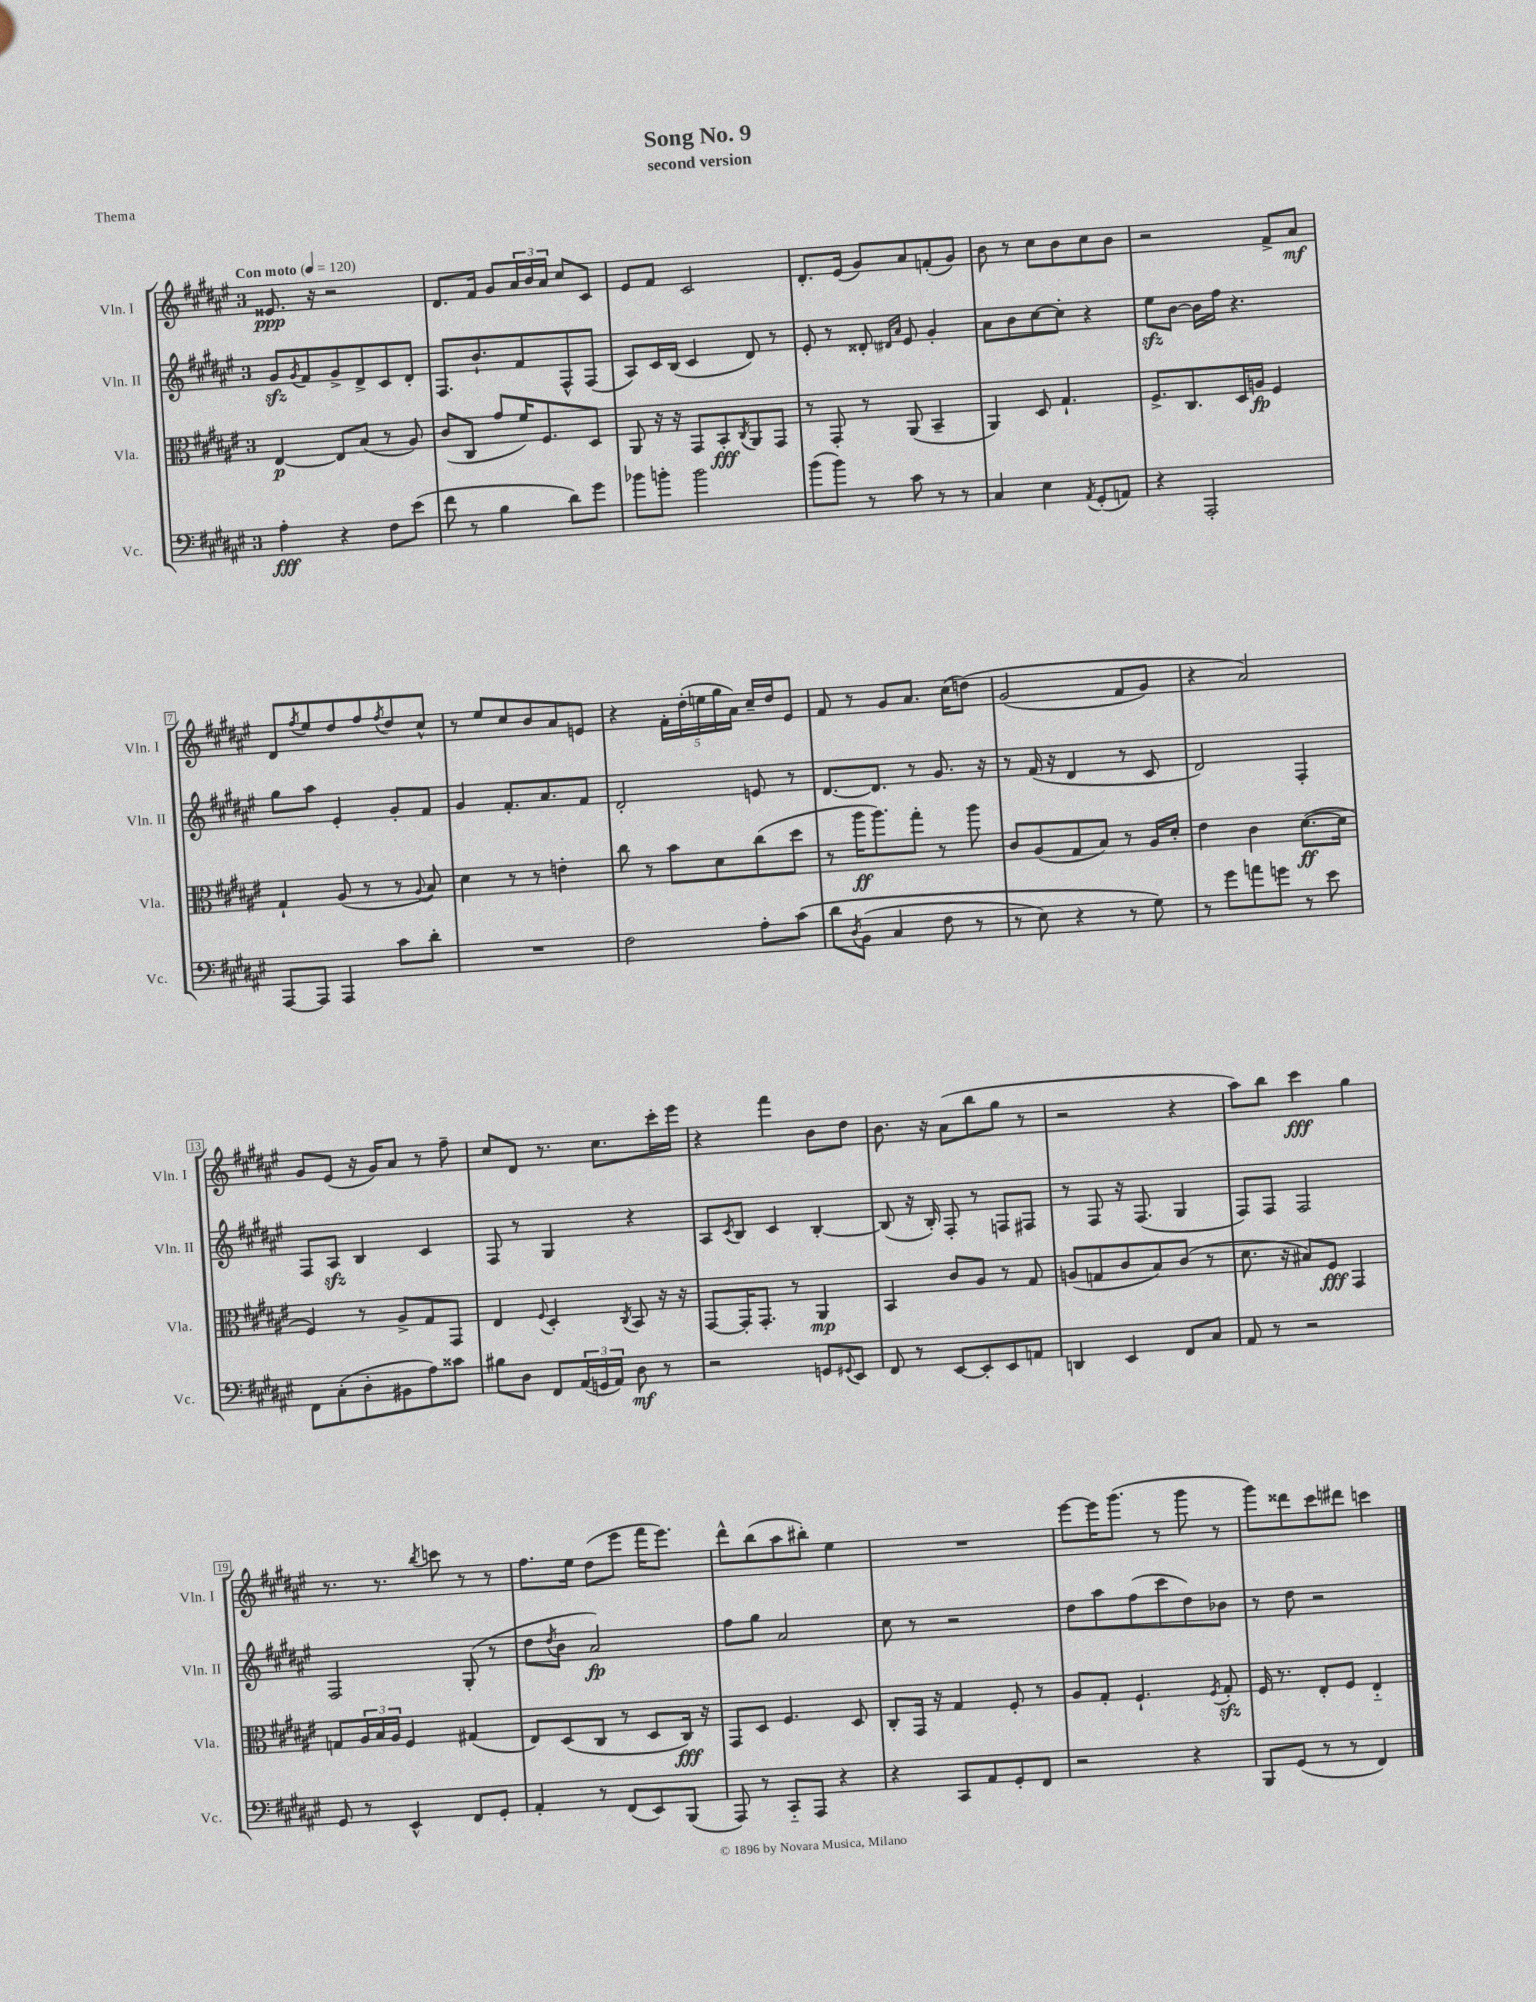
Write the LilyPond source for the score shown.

\header { title = "Song No. 9" subtitle = "second version" piece = "Thema" }
<<
\new StaffGroup <<
\new Staff = "s0" \with { instrumentName = "Vln. I" shortInstrumentName = "Vln. I" } {
    \clef treble \key fis \major \once \override Staff.TimeSignature.style = #'single-digit \time 3/4 \tempo "Con moto" 4 = 120
    eisis'8.\ppp r16 r2 |
    dis'8. fis'16 gis'8 \tuplet 3/2 { ais'16 b'16 ais'16 } cis''8 cis'8 |
    eis'8 fis'8 cis'2 |
    dis'8.-. eis'16( gis'8) ais'8 f'8-.( gis'8) |
    b'8 r8 cis''8 b'8 cis''8 b'8 |
    r2 fis'8-> ais'8\mf |
    dis'8 \acciaccatura { fis''8 } eis''8 dis''8 fis''8 \acciaccatura { fis''8 } dis''8 cis''8-^ |
    r8 eis''8 cis''8 b'8 ais'8 e'8 |
    r4 \tuplet 5/4 { fis'16-. dis''16-.( e''16 gis''16 ais'16) } cis''16-- dis''16 eis'8 |
    fis'8 r8 gis'8 ais'8. cis''16( d''8)\( |
    gis'2( fis'8 gis'8) |
    r4 ais'2\) |
    gis'8 eis'8( r16 gis'16) ais'8 r8 fis''8-- |
    cis''8 dis'8 r8. cis''8. cis'''16-. eis'''16 |
    r4 fis'''4 b'8 dis''8 |
    b'8. r16 ais'8( b''8 gis''8 r8 |
    r2 r4 |
    ais''8) b''8 cis'''4\fff gis''4 |
    r8. r8. \acciaccatura { b''8 } c'''8 r8 r8 |
    fis''8. eis''16 dis''8( eis'''8 fis'''16 eis'''8.) |
    dis'''8-^ b''8( ais''8 bis''8-.) eis''4 |
    R2. |
    eis'''8~ eis'''16 gis'''8.( r8 gis'''8 r8 |
    gis'''8) disis'''8 cis'''8 dis'''8 c'''4 \bar "|." |
}
\new Staff = "s1" \with { instrumentName = "Vln. II" shortInstrumentName = "Vln. II" } {
    \clef treble \key fis \major \once \override Staff.TimeSignature.style = #'single-digit \time 3/4
    gis'8\sfz \acciaccatura { gis'8 } fis'8 gis'8-> dis'8-> cis'8 dis'8-. |
    fis8. b'8.-! fis'8 fis8-^ fis8( |
    ais8) cis'16 b16( cis'4 dis'8) r8 |
    eis'8-. r8 disis'8-. \grace { dis'16 ais'16 } eis'8 gis'4-. |
    ais'8 b'8 cis''8~ cis''8-. r4 |
    eis''8\sfz b'8~ b'16 fis''16 r4. |
    gis''8 ais''8 eis'4-. gis'8-. fis'8 |
    gis'4 fis'8.-. ais'8. fis'8 |
    dis'2-. e'8 r8 |
    dis'8.~ dis'8. r8 gis'8. r16 |
    r8 fis'16( r16 dis'4 r8 cis'8 |
    dis'2) fis4-. |
    fis8 ais8\sfz b4 cis'4 |
    fis8 r8 gis4 r4 |
    ais8 \acciaccatura { cis'8 } b8 cis'4 b4~-. |
    b8( r16 b16-.) fis8-. r8 f8 fis8 |
    r8 fis8 r16 fis8.( gis4 |
    fis8) fis8 fis2 |
    fis2 gis8-.( r8 |
    dis''8 \acciaccatura { dis''8 } b'8 ais'2\fp) |
    fis''8 gis''8 ais'2 |
    cis''8 r8 r2 |
    dis''8 ais''8 fis''8( cis'''8 dis''8) bes'8 |
    r8 dis''8 r2 \bar "|." |
}
\new Staff = "s2" \with { instrumentName = "Vla." shortInstrumentName = "Vla." } {
    \clef alto \key fis \major \once \override Staff.TimeSignature.style = #'single-digit \time 3/4
    eis4~\p eis8 b8( r8 ais8) |
    cis'8( cis8 gis'8 fis'16) fis8. dis8 |
    ais,8 r16 r16 gis,8 b,8-.\fff \acciaccatura { cis8 } ais,8 gis,8 |
    r8 gis,8-. r8 ais,8( b,4-- |
    ais,4) dis8 gis4.-! |
    fis8.-> cis8. dis16 a16\fp fis4 |
    gis4-! ais8( r8 r8 \appoggiatura { ais8 } b8) |
    dis'4 r8 r8 e'4-. |
    cis''8 r8 b'8 dis'8 cis''8( dis''8 |
    r8 ais''16\ff ais''8.) gis''8-. r8 ais''8 |
    cis'8 ais8( gis8 b8) r8 ais16 dis'16-. |
    eis'4 cis'4 dis'8.~\ff( dis'16 |
    fis4) r8 ais8-> gis8 gis,8 |
    eis4 \appoggiatura { fis8 } dis4-. \acciaccatura { cis8 } b,8 r16 r16 |
    gis,8~ gis,16-. gis,8.-. r8 ais,4\mp |
    b,4 cis'8 ais8 r8 gis8 |
    a8( g8 cis'8 b8) cis'8( r8 |
    dis'8. r16 bis8) fis8\fff gis,4 |
    g8 \tuplet 3/2 { ais16 b16 ais16 } fis4 gis4( |
    eis8) dis8( cis8 r8 dis8 cis16\fff) r16 |
    gis,8 dis8 fis4. dis8 |
    cis8-. gis,16 r16 gis4 fis8-. r8 |
    ais8 gis8-. fis4.-! \acciaccatura { fis8 } gis8-.\sfz |
    fis16 r8. eis8-. fis8 eis4-_ \bar "|." |
}
\new Staff = "s3" \with { instrumentName = "Vc." shortInstrumentName = "Vc." } {
    \clef bass \key fis \major \once \override Staff.TimeSignature.style = #'single-digit \time 3/4
    ais4-.\fff r4 fis8 eis'8( |
    fis'8 r8 b4 dis'8) gis'8 |
    bes'8 b'8-. b'2 |
    b'8( b'8) r8 cis'8 r8 r8 |
    cis4 eis4 \acciaccatura { ais,8 } gis,8-.( a,8) |
    r4 ais,,2-. |
    ais,,8~ ais,,8 ais,,4 cis'8 dis'8-. |
    R2. |
    fis2 ais8-. cis'8\( |
    dis'8 \acciaccatura { dis8 } b,8( cis4 fis8 r8 |
    r8 eis8) r4 r8 gis8\) |
    r8 gis'8 a'8 g'8 r8 eis'8 |
    fis,8 cis8-.( dis8-. bis,8 ais8) cisis'8 |
    bis8 dis8 fis,8 \tuplet 3/2 { ais,16( g,16 ais,16) } dis8\mf r8 |
    r2 g,8 \appoggiatura { gis,8 } eis,8 |
    fis,8 r8 eis,8~ eis,8-. eis,8 a,8 |
    d,4 eis,4 fis,8 cis8 |
    ais,8 r8 r2 |
    gis,8 r8 eis,4-^ fis,8 gis,8-. |
    ais,4-. r8 fis,8( eis,8) b,,8( |
    ais,,8) r8 cis,8-_ ais,,8 r4 |
    r4 cis,8 ais,8 gis,8-. fis,8 |
    r2 r4 |
    b,,8 gis,8( r8 r8 fis,4) \bar "|." |
}
>>
>>
\layout { \context { \Score \override BarNumber.stencil = #(make-stencil-boxer 0.1 0.3 ly:text-interface::print) } }
